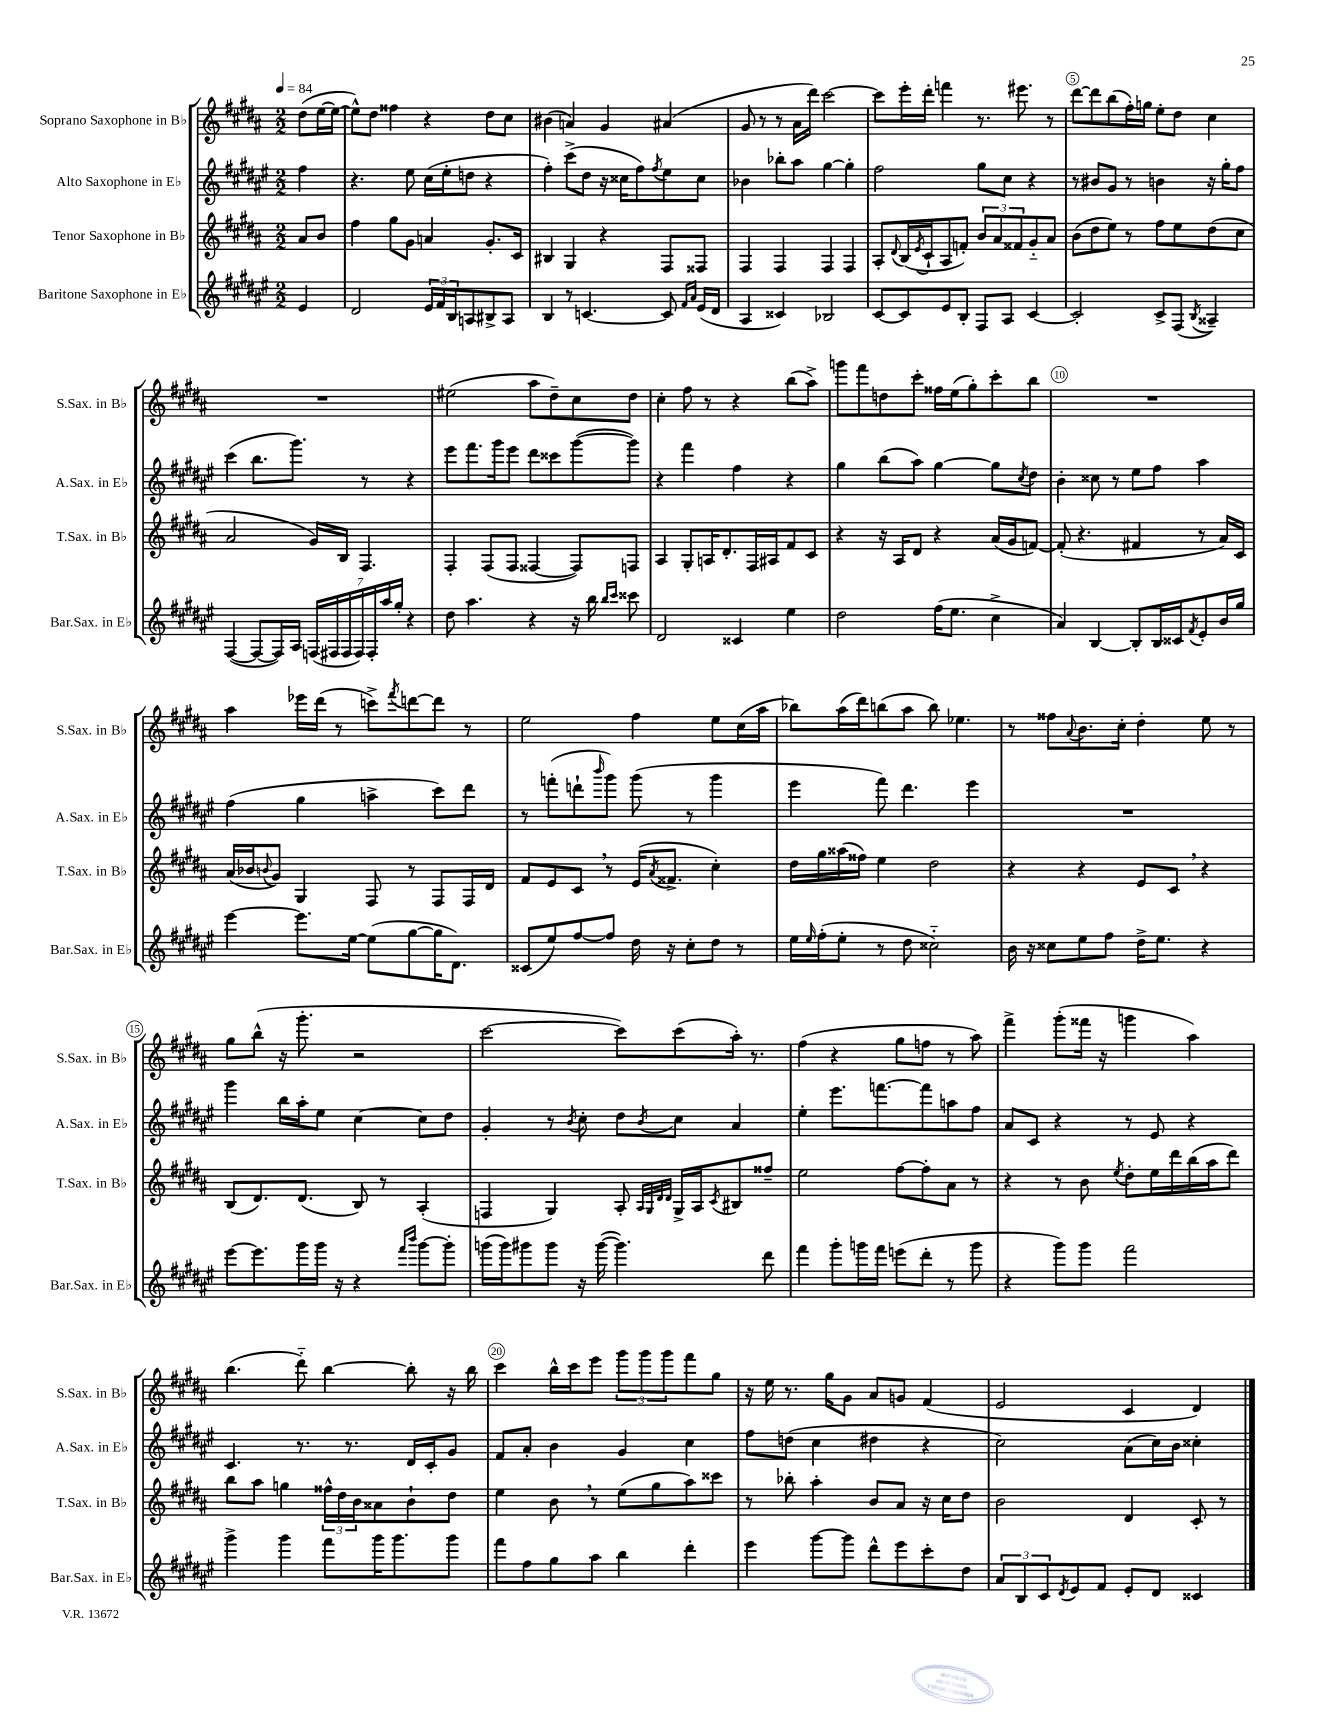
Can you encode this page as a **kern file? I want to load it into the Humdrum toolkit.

**kern	**kern	**kern	**kern
*part4	*part3	*part2	*part1
*staff4	*staff3	*staff2	*staff1
*I"Baritone Saxophone in E♭	*I"Tenor Saxophone in B♭	*I"Alto Saxophone in E♭	*I"Soprano Saxophone in B♭
*I'Bar.Sax. in E♭	*I'T.Sax. in B♭	*I'A.Sax. in E♭	*I'S.Sax. in B♭
*clefG2	*clefG2	*clefG2	*clefG2
*k[f#c#g#d#a#e#]	*k[f#c#g#d#a#]	*k[f#c#g#d#a#e#]	*k[f#c#g#d#a#]
*M2/2	*M2/2	*M2/2	*M2/2
*MM84	*MM84	*MM84	*MM84
=	=	=	=
4e#/	8a#/L	4ff#\	(8dd#\L
.	8b/J	.	[16ee\L
.	.	.	16ee\JJ_
=1	=1	=1	=1
2d#/	4ff#\	4.r	8ee^^\L])
.	.	.	8dd#\J
.	8gg#\L	.	4ff##X\
.	8g#\J	8ee#\	.
24e#/LL	4an/	(16cc#\LL	4r
24f#/	.	.	.
.	.	16ee#'\J	.
24B/J	.	.	.
8An/	.	8ddn\J	.
8B#X^/	8.g#'/L	4r	8dd#\L
8A/J	.	.	8cc#\J
.	16c#/Jk	.	.
=2	=2	=2	=2
4B/	4B#X/	4ff#'\)	(4b#X\
8r	4G#/	(8ccc#^\L	4an/)
[4.cn/	.	8dd#\J	.
.	4r	16r	4g#/
.	.	16cc##X\KL	.
.	.	8ff#\)	.
.	.	8qff#/	.
8c/]	8F#/L	8ee#\	(4a#X/
16qqf#/LL	.	.	.
16qqa#/JJ	.	.	.
(16e#/LL	8F##X/J	8cc##\J	.
16d#/JJ	.	.	.
=3	=3	=3	=3
4A#/	4F#/	4b-X\	8g#/
.	.	.	8r
4c##X/)	4F#/	8bb-X'\L	8r
.	.	8aa#\J	16a#\LL
.	.	.	16ddd#\JJ)
2B-X/	4F#/	[4gg#\	[2ccc#\
.	4F#/	4gg#'\]	.
=4	=4	=4	=4
[8c#/L	8A#'/L	2ff#\	8ccc#\L]
.	8qqd#/	.	.
8c#/]	(16B/L	.	16eee'\L
.	8qe/	.	.
.	16c#`/J	.	16ddd#'\JJ
8e#/	8A#/	.	4fffn\
8B'/J	8fn'/J)	.	.
8F#/L	12b/L	8gg#\L	8.r
.	12a#/	.	.
8A#/J	.	8cc#\J	.
.	12f##X/	.	.
.	.	.	8.eee#X\
[4c#/	8g#/	4r	.
.	8a#/J	.	8r
=5	=5	=5	=5
2c#'/]	(8b\L	8r	[8ddd#\L
.	8dd#\	8b#X/L	8ddd#\]
.	8ee\J)	8g#/J	(8bb\
.	8r	8r	16ff#'\L)
.	.	.	16ggn\JJ
8c#^/L	8ff#\L	4bn\	8ee'\L
(8F#/J	8ee\	.	8dd#\J
8qB/	.	.	.
4A##X~/)	(8dd#\	16r	4cc#\
.	.	16gg#'\KL	.
.	8cc#\J	8ff#\J	.
!!LO:LB:g=z
=6	=6	=6	=6
([4F#/	2a#/	(4ccc#\	1r
8F#/L_	.	8.bb\L	.
16F#/L])	.	.	.
16A#/JJ	.	8.ggg#\J)	.
(28Fn/LL	16g#/LL)	.	.
28F#X/	.	.	.
.	16B/JJ	.	.
28F#/	.	.	.
28F#/)	.	.	.
.	4.F#/	8r	.
28F#'/	.	.	.
28aa#/	.	.	.
28gg#'/JJ	.	.	.
4r	.	4r	.
=7	=7	=7	=7
8dd#\	4F#'/	8eee#\L	(2ee#X\
4.aa#\	.	8.fff#\	.
.	(8F#/L	.	.
.	.	16ggg#\k	.
.	8F#/J	8eee#\J	.
4r	[4F##X/	8ddd#\L	8aa#\L
.	.	8ccc##X\	8dd#~\)
16r	8F##/L])	([8ggg#\	8cc#\
16bb\	.	.	.
16qqbb/LL	.	.	.
16qqccc#/JJ	.	.	.
8ccc##X\	8Fn/J	8ggg#\J])	8dd#\J
=8	=8	=8	=8
2d#/	4A#/	4r	4cc#'\
.	8G#'/L	4fff#\	8ff#\
.	16An/K	.	8r
.	8.d#'/	.	.
4c##X/	.	4ff#\	4r
.	16F#/L	.	.
.	16A#X/J	.	.
4ee#\	8f#/	4r	(8bb\L
.	8c#/J	.	8aa#^\J)
=9	=9	=9	=9
2dd#\	4r	4gg#\	8gggn\L
.	.	.	8fff#\
.	16r	(8bb\L	8ddn\
.	16A#/KL	.	.
.	8d#/J	8aa#\J)	8ccc#'\J
(16ff#\KL	4r	[4gg#\	16ff##X\LL
8.ee#\J	.	.	(16ee\J
.	.	.	8gg#'\)
4cc#^\	(16a#/LL	8gg#\L]	8ccc#'\
.	16g#/J	.	.
.	.	8qcc#/	.
.	[8fn/J)	8dd#\J	8bb\J
=10	=10	=10	=10
4a#/)	(8f'/]	4b'\	1r
.	4.r	.	.
[4B/	.	8cc##X\	.
.	.	8r	.
8B'/L]	4f#X/	8ee#\L	.
16B/L	.	8ff#\J	.
16c##X/J	.	.	.
8qf#/	.	.	.
8e#'/	8r	4aa#\	.
16b/L	16a#/LL)	.	.
16gg#/JJ	16c#/JJ	.	.
!!LO:LB:g=z
=11	=11	=11	=11
[4eee#\	(16a#/LL	(4ff#\	4aa#\
.	16b-X/J	.	.
.	8qqbn/	.	.
.	8g#/J)	.	.
8.eee#\L]	4G#/	4gg#\	16eee-X\LL
.	.	.	(16ddd#\JJ
.	.	.	8r
[16ee#\Jk	.	.	.
(8ee#\L]	8F#/	4aan^\	8cccn^\L)
.	.	.	8qfff#/
[8gg#\	8r	.	[8dddn\
16gg#\K]	8F#/L	8ccc#\L)	8ddd\J]
8.d#\J)	.	.	.
.	16F#/L	8ddd#\J	8r
.	16d#/JJ	.	.
=12	=12	=12	=12
(8c##X/L	8f#/L	8r	2ee\
8ee#/)	8e/	(8fffn'\L	.
[8ff#/	8c#,/J	8dddn`\	.
.	.	16qqbbb/	.
8ff#/J]	8r	8ggg#\J)	.
16dd#\	(16e/KL	(8ggg#\	4ff#\
.	8qa#/	.	.
16r	8.f##X^/J	.	.
8cc#'\L	.	8r	.
8dd#\J	4cc#'\)	4ggg#\	8ee\L
8r	.	.	(16cc#\L
.	.	.	16aa#\JJ
=13	=13	=13	=13
16ee#\LL	16dd#\LL	4eee#\	8bb-X\L)
16qqee#/	.	.	.
(16ff#'\J	16gg#\	.	.
8ee#'\J	(16aa##X\	.	(16aa#\L
.	16ff##X\JJ)	.	16ddd#\J)
8r	4ee\	8fff#\)	(8bbn\
8dd#\	.	4.ddd#\	8aa#\J
2cc##X\)	2dd#\	.	8bb\)
.	.	.	4.ee-X\
.	.	4eee#\	.
=14	=14	=14	=14
16b\	4r	1r	8r
16r	.	.	.
8cc##X\L	.	.	8ff##X\L
.	.	.	8qqa#/
8ee#\	4r	.	8.b\
8ff#\J	.	.	.
.	.	.	16cc#'\Jk
16dd#^\KL	8e/L	.	4dd#'\
8.ee#\J	.	.	.
.	8c#,/J	.	.
4r	4r	.	8ee\
.	.	.	8r
!!LO:LB:g=z
=15	=15	=15	=15
[8eee#\L	(8B/L	4ggg#\	8gg#\L
8.eee#\]	8.d#/)	.	(8bb^^\J
.	.	16bb\LL	16r
16ggg#\L	(8.d#/J	16aa#'\J	8.ggg#'\
16ggg#\JJ	.	8ee#\J	.
16r	.	.	.
4r	8B/)	[4cc#\	2r
.	8r	.	.
16qqfff#/LL	.	.	.
16qqbbb/JJ	.	.	.
[8ggg#\L	(4A#'/	8cc#\L]	.
8ggg#'\J]	.	8dd#\J	.
=16	=16	=16	=16
(16gggn\LL	4Fn/	4g#'/	[2ccc#\
16ggg\J)	.	.	.
8ggg#X\	.	.	.
8ggg#\J	4G#/)	8r	.
.	.	8qb/	.
16r	.	8cc#'\	.
([16ggg#\	.	.	.
4.ggg#\])	8A#'/	8dd#\L	8ccc#\L])
.	32qqA#/LLL	.	.
.	32qqG#/	.	.
.	32qqd#/	.	.
.	32qqd#/JJJ	8qb/	.
.	16G#^/LL	8cc#\J	(8ccc#\
.	16A#/J	.	.
.	8qc#/	.	.
.	8B#X/	4a#/	16aa#'\Jk)
.	.	.	8.r
8ddd#\	8ff##X~/J	.	.
=17	=17	=17	=17
4fff#\	2ee\	4ee#'\	(4ff#\
8ggg#'\L	.	8.eee#\L	4r
16gggn\L	.	.	.
16fff#\JJ	.	[8.fffn\	.
(8eeen\L	[8ff#\L	.	8gg#\L
8ddd#'\J	8ff#'\]	8fff\]	8ffn\J
8r	8a#\J	8aan\	8r
8ggg\	8r	8ff#\J	8aa#\)
=18	=18	=18	=18
4r	4r	8a#/L	4fff#^\
.	.	8c#/J	.
8ggg#\L)	8r	4r	(8ggg#'\L
8ggg#\J	8b\	.	16fff##X\Jk
.	.	.	16r
.	8qee/	.	.
2fff#\	8dd#'\L	8r	4gggn\
.	16ee\L	8e#/	.
.	16ddd#\	.	.
.	(16bb\	4r	4aa#\)
.	16aa#\J	.	.
.	8ddd#\J)	.	.
!!LO:LB:g=z
=19	=19	=19	=19
4ggg#^\	8bb\L	4.c#/	(4.bb\
.	8aa#\J	.	.
4ggg#\	4ggn\	.	.
.	.	8.r	8ddd#\)
8fff#\L	24ff##X^^\LL	.	[4bb\
.	24dd#\	.	.
.	.	8.r	.
.	24b\J	.	.
16ggg#\K	8a##X\	.	.
8.ggg#\	.	.	.
.	8b`\	16d#/LL	8bb'\]
.	.	16c#'/J	.
8ggg#\J	8dd#\J	8g#/J	16r
.	.	.	16bb\
=20	=20	=20	=20
8fff#\L	4ee\	8f#/L	4ccc#\
8ff#\	.	8a#'/J	.
8gg#\	8b,\	4b\	16bb^^\LL
.	.	.	16ccc#\J
8aa#\J	8r	.	8eee\J
4bb\	(8ee\L	4g#/	12ggg#\L
.	.	.	12ggg#\
.	8gg#\	.	.
.	.	.	12ggg#\
4ddd#'\	8aa#\)	4cc#\	8fff#\
.	8ccc##X\J	.	8gg#\J
=21	=21	=21	=21
4eee#\	8r	8ff#\L	16r
.	.	.	16ee\
.	8bb-X'\	(8ddn\J	8.r
[8ggg#\L	4aa#'\	4cc#\	.
.	.	.	16gg#\KL
8ggg#\J]	.	.	8g#\J
8ddd#^^\L	8b/L	4dd#X\	8a#/L
8eee#\	8a#/J	.	8gn/J
8ccc#'\	16r	4r	(4f#/
.	16cc#\KL	.	.
8dd#\J	8dd#\J	.	.
=22	=22	=22	=22
12a#/L	2b\	2cc#\)	2e/
12B/	.	.	.
12c#/	.	.	.
8qd#/	.	.	.
8e#/	.	.	.
8f#/J	.	.	.
8e#'/L	4d#/	(8a#\L	4c#/
8d#/J	.	16cc#\L)	.
.	.	16b\JJ	.
4c##X/	8c#'/	4cc##X'\	4d#/)
.	8r	.	.
==	==	==	==
*-	*-	*-	*-
